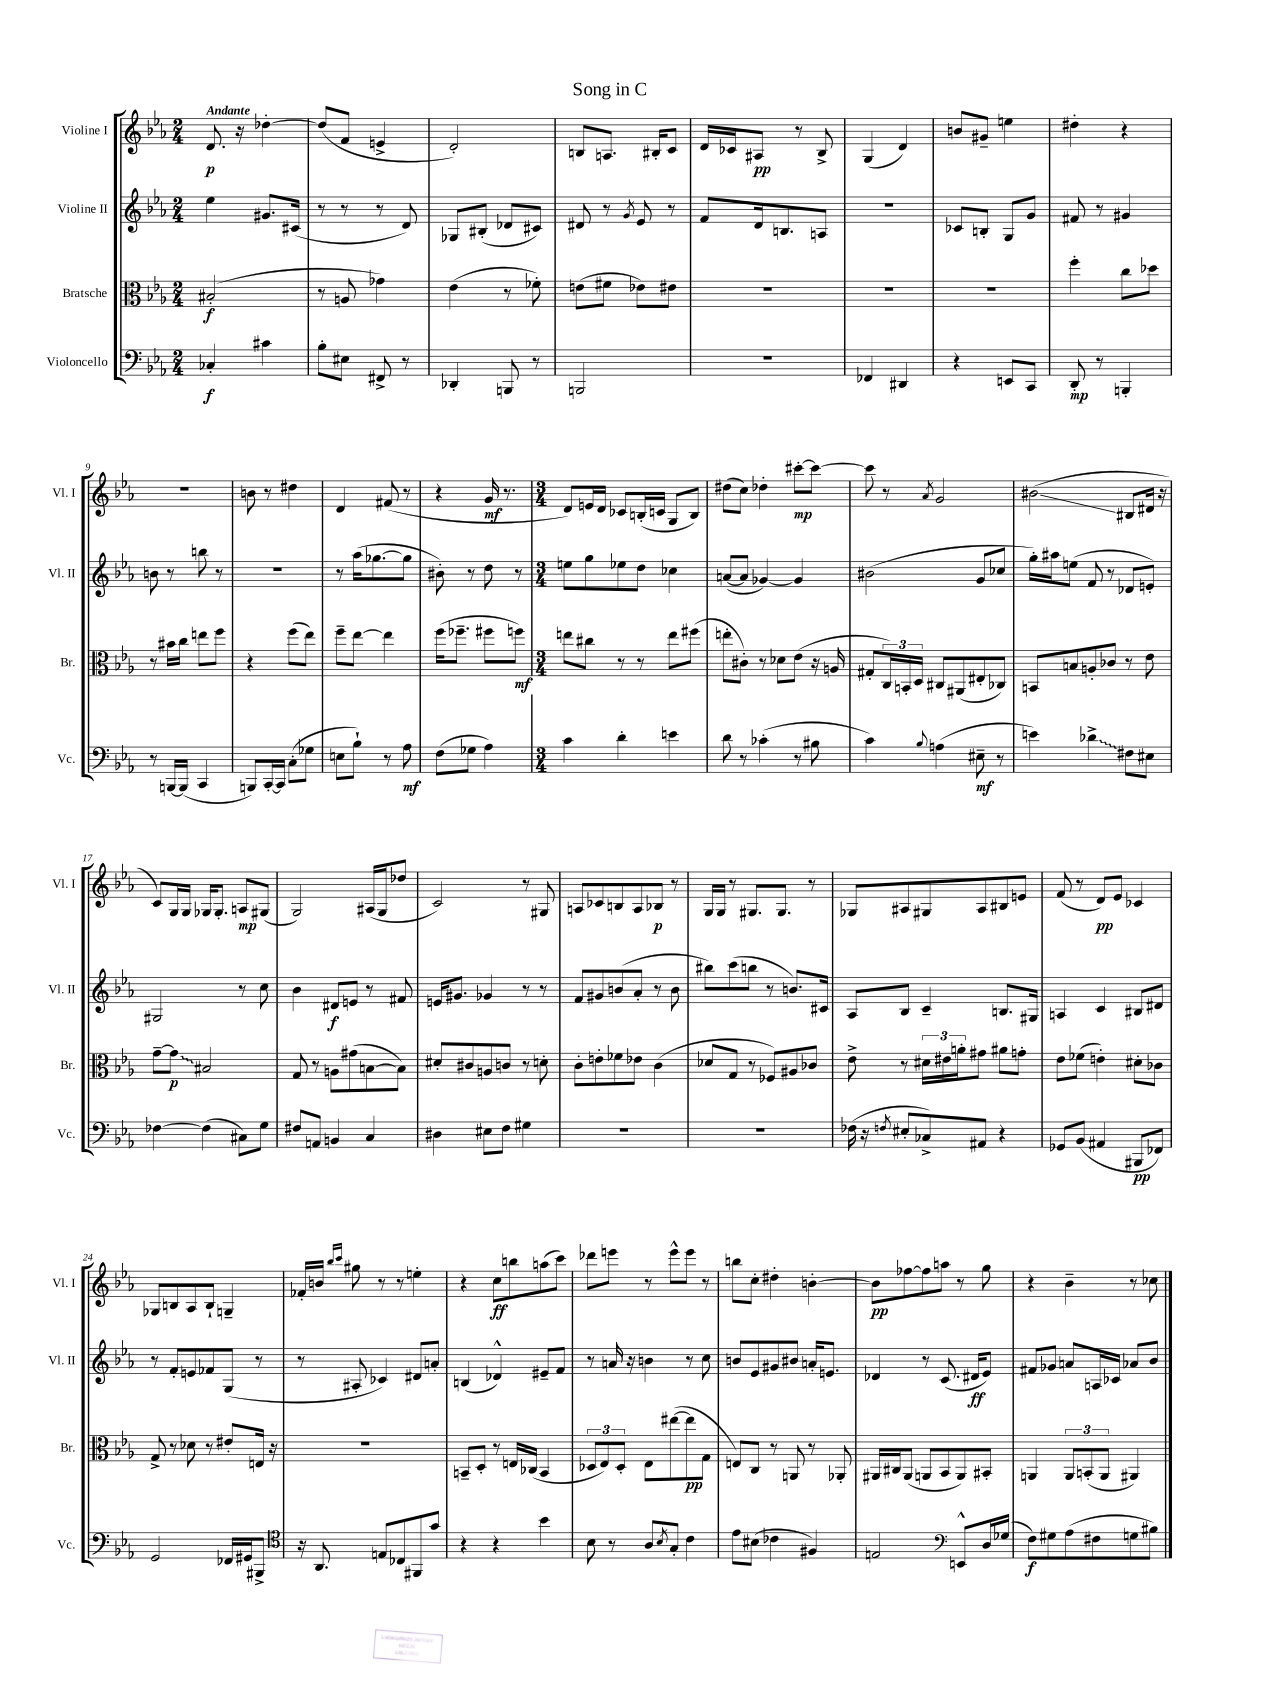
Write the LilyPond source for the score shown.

\header { title = "Song in C" }
<<
\new StaffGroup <<
\new Staff = "s0" \with { instrumentName = "Violine I" shortInstrumentName = "Vl. I" } {
    \clef treble \key ees \major \numericTimeSignature \time 2/4 \tempo "Andante"
    d'8.\p r16 des''4~-. |
    des''8( f'8 e'4-> |
    d'2-.) |
    b8 a8. bis16-. c'8 |
    d'16 ces'16 ais8\pp r8 bes8-> |
    g4( d'4) |
    b'8 gis'8-- e''4 |
    dis''4-. r4 |
    r2 |
    b'8 r8 dis''4 |
    d'4 fis'8( r8 |
    r4 g'16\mf r8. |
    \numericTimeSignature \time 3/4 d'8) e'16 d'16 ces'8 b16-.( c'16 g8 b8) |
    dis''8( c''8) des''4-. cis'''8~-.\mp cis'''8~ |
    cis'''8 r8 \acciaccatura { aes'8 } g'2 |
    bis'2\glissando( bis8 dis'16 r16 |
    c'8) g16 g16 ges16 ges8.-. a8\mp gis8( |
    g2) ais16( g16 des''8 |
    c'2) r8 gis8 |
    a8 ces'8 b8 a8 bes8\p r8 |
    g16 g16 r8 gis8. gis8. r8 |
    ges8 ais8 gis8 ais8 bis8 e'8 |
    f'8( r8 d'8\pp) ees'8 ces'4 |
    ges8 b8 aes8 b8-! g4-- |
    fes'16-. b'16 \grace { bes''16 c'''16 } gis''8 r8 r8 e''4-. |
    r4 c''8\ff b''8 a''8( c'''8) |
    des'''8 e'''8 r8 e'''8-^ e'''8 r8 |
    b''8 c''8-. dis''4-. b'4~-. |
    b'8\pp fes''8~ fes''8 a''8 r8 g''8 |
    r4 bes'4-- r8 ces''8 \bar "|." |
}
\new Staff = "s1" \with { instrumentName = "Violine II" shortInstrumentName = "Vl. II" } {
    \clef treble \key ees \major \numericTimeSignature \time 2/4
    ees''4 gis'8. cis'16( |
    r8 r8 r8 d'8) |
    ges8 bis8-.( des'8 cis'8) |
    dis'8 r8 \acciaccatura { g'8 } ees'8 r8 |
    f'8 d'16 b8. a8 |
    r2 |
    ces'8 b8-. g8 g'8 |
    fis'8 r8 gis'4 |
    b'8 r8 b''8 r8 |
    r2 |
    r8 aes''16( ges''8.~ ges''8 |
    bis'8-.) r8 d''8 r8 |
    \numericTimeSignature \time 3/4 e''8 g''8 ees''8 d''8 ces''4 |
    a'8~( a'8 ges'4~) ges'4 |
    bis'2( g'8 ces''8 |
    g''16-.) ais''16 e''8( f'8 r8 des'8 e'8-.) |
    gis2 r8 c''8 |
    bes'4 dis'8\f e'8 r8 fis'8 |
    e'16 gis'8. ges'4 r8 r8 |
    f'8 gis'8 b'8( aes'8-. r8 b'8 |
    bis''8) c'''8( b''8 r8 b'8.) cis'16 |
    aes8 bes8 c'4-- b8. gis16 |
    a4 c'4 bis8 dis'8 |
    r8 f'8-. e'8 fes'8 g8( r8 |
    r8 ais8-. ces'4) dis'8 a'8-. |
    b4( des'4-^) eis'8-- f'8 |
    r8 a'16 r16 b'4 r8 c''8 |
    b'8 ees'8 gis'8 bis'8 a'16-. e'8. |
    des'4 r8 c'8.( dis'16\ff ees'8) |
    fis'8 ges'8 a'8 a16 ces'16 aes'8 bes'8 \bar "|." |
}
\new Staff = "s2" \with { instrumentName = "Bratsche" shortInstrumentName = "Br." } {
    \clef alto \key ees \major \numericTimeSignature \time 2/4
    bis2-.\f( |
    r8 a8 ges'4) |
    ees'4( r8 fes'8-.) |
    e'8( fis'8 ees'8) eis'8 |
    R2 |
    R2 |
    R2 |
    f''4-. c''8 des''8 |
    r8 bis'16 c''16 e''8 f''8 |
    r4 f''8( ees''8) |
    f''8-- ees''8~ ees''4 |
    f''16( fes''8.-- fis''8 f''8\mf) |
    \numericTimeSignature \time 3/4 e''8 cis''8 r8 r8 e''8 fis''8( |
    e''8-. cis'8-.) r8 des'8 ees'8( r16 a16 |
    gis8-. \tuplet 3/2 { c16) b,16-. d16 } cis8 ais,8( eis8-. ces8) |
    b,8 b8 a8-. ces'8 r8 ees'8 |
    g'8~-- \once \override Glissando.style = #'zigzag g'8\glissando\p bis2 |
    g8 r8 a8 gis'8( b8~ b8) |
    dis'8-. cis'8 a8 c'8 r8 d'8-. |
    c'8-. e'8-. fes'8 ees'8 c'4( |
    des'8 g8 r8 fes8) ais8 ces'8 |
    ees'8-> r8 \tuplet 3/2 { dis'16 eis'16 a'16-. } gis'8 ais'8 g'8-. |
    ees'8 fes'8( e'4-.) dis'8-. ces'8 |
    g8-> r8 des'8 r8 eis'8-. e16 r16 |
    R2. |
    b,8-- d8-. r8 e16 ces16( b,4 |
    \tuplet 3/2 { des8 ees8) des8-. } ees8 eis''8~( eis''8\pp g8 |
    e8) c8 r8 a,8 r8 aes,8-. |
    ais,16 cis16 ais,8( a,8 bes,8 a,8) bis,8-. |
    a,4 \tuplet 3/2 { a,8 b,8-.( a,8 } ais,4) \bar "|." |
}
\new Staff = "s3" \with { instrumentName = "Violoncello" shortInstrumentName = "Vc." } {
    \clef bass \key ees \major \numericTimeSignature \time 2/4
    ces4-.\f cis'4 |
    bes8-. eis8 fis,8-> r8 |
    des,4-. b,,8 r8 |
    b,,2 |
    R2 |
    fes,4 dis,4 |
    r4 e,8 c,8 |
    d,8-.\mp r8 b,,4-. |
    r8 b,,16~ b,,16( c,4 |
    b,,8) c,16~-. c,16 c8-.( ges8 |
    e8 bes8-!) r8 aes8\mf |
    f8( ges8 aes4) |
    \numericTimeSignature \time 3/4 c'4 d'4-. e'4 |
    d'8 r8 ces'4-.( r8 bis8 |
    c'4) \appoggiatura { bes8 } a4( eis8--\mf r8 |
    e'4) \once \override Glissando.style = #'zigzag des'4->\glissando fis8 eis8 |
    fes4~ fes4( cis8) g8 |
    fis8 a,8 b,4 c4 |
    dis4 eis8 f8 gis4 |
    R2. |
    R2. |
    fes16( r16 \acciaccatura { f8 } eis8-. ces8->) ais,8 r4 |
    ges,8 bes,8( ais,4 bis,,8\pp fes,8) |
    g,2 fes,16 gis,16 bis,,8-> |
    \clef tenor r16 aes,8. e8 ces8 fis,8 g'8 |
    r4 r4 bes'4 |
    bes8 r8 aes8 \acciaccatura { bes8 } g8-. c'4 |
    ees'8 bis8( ces'4 fis4) |
    e2 \clef bass e,8-^ d16 ges16( |
    f8\f) gis8 aes8( fis8 g8 bis8) \bar "|." |
}
>>
>>
